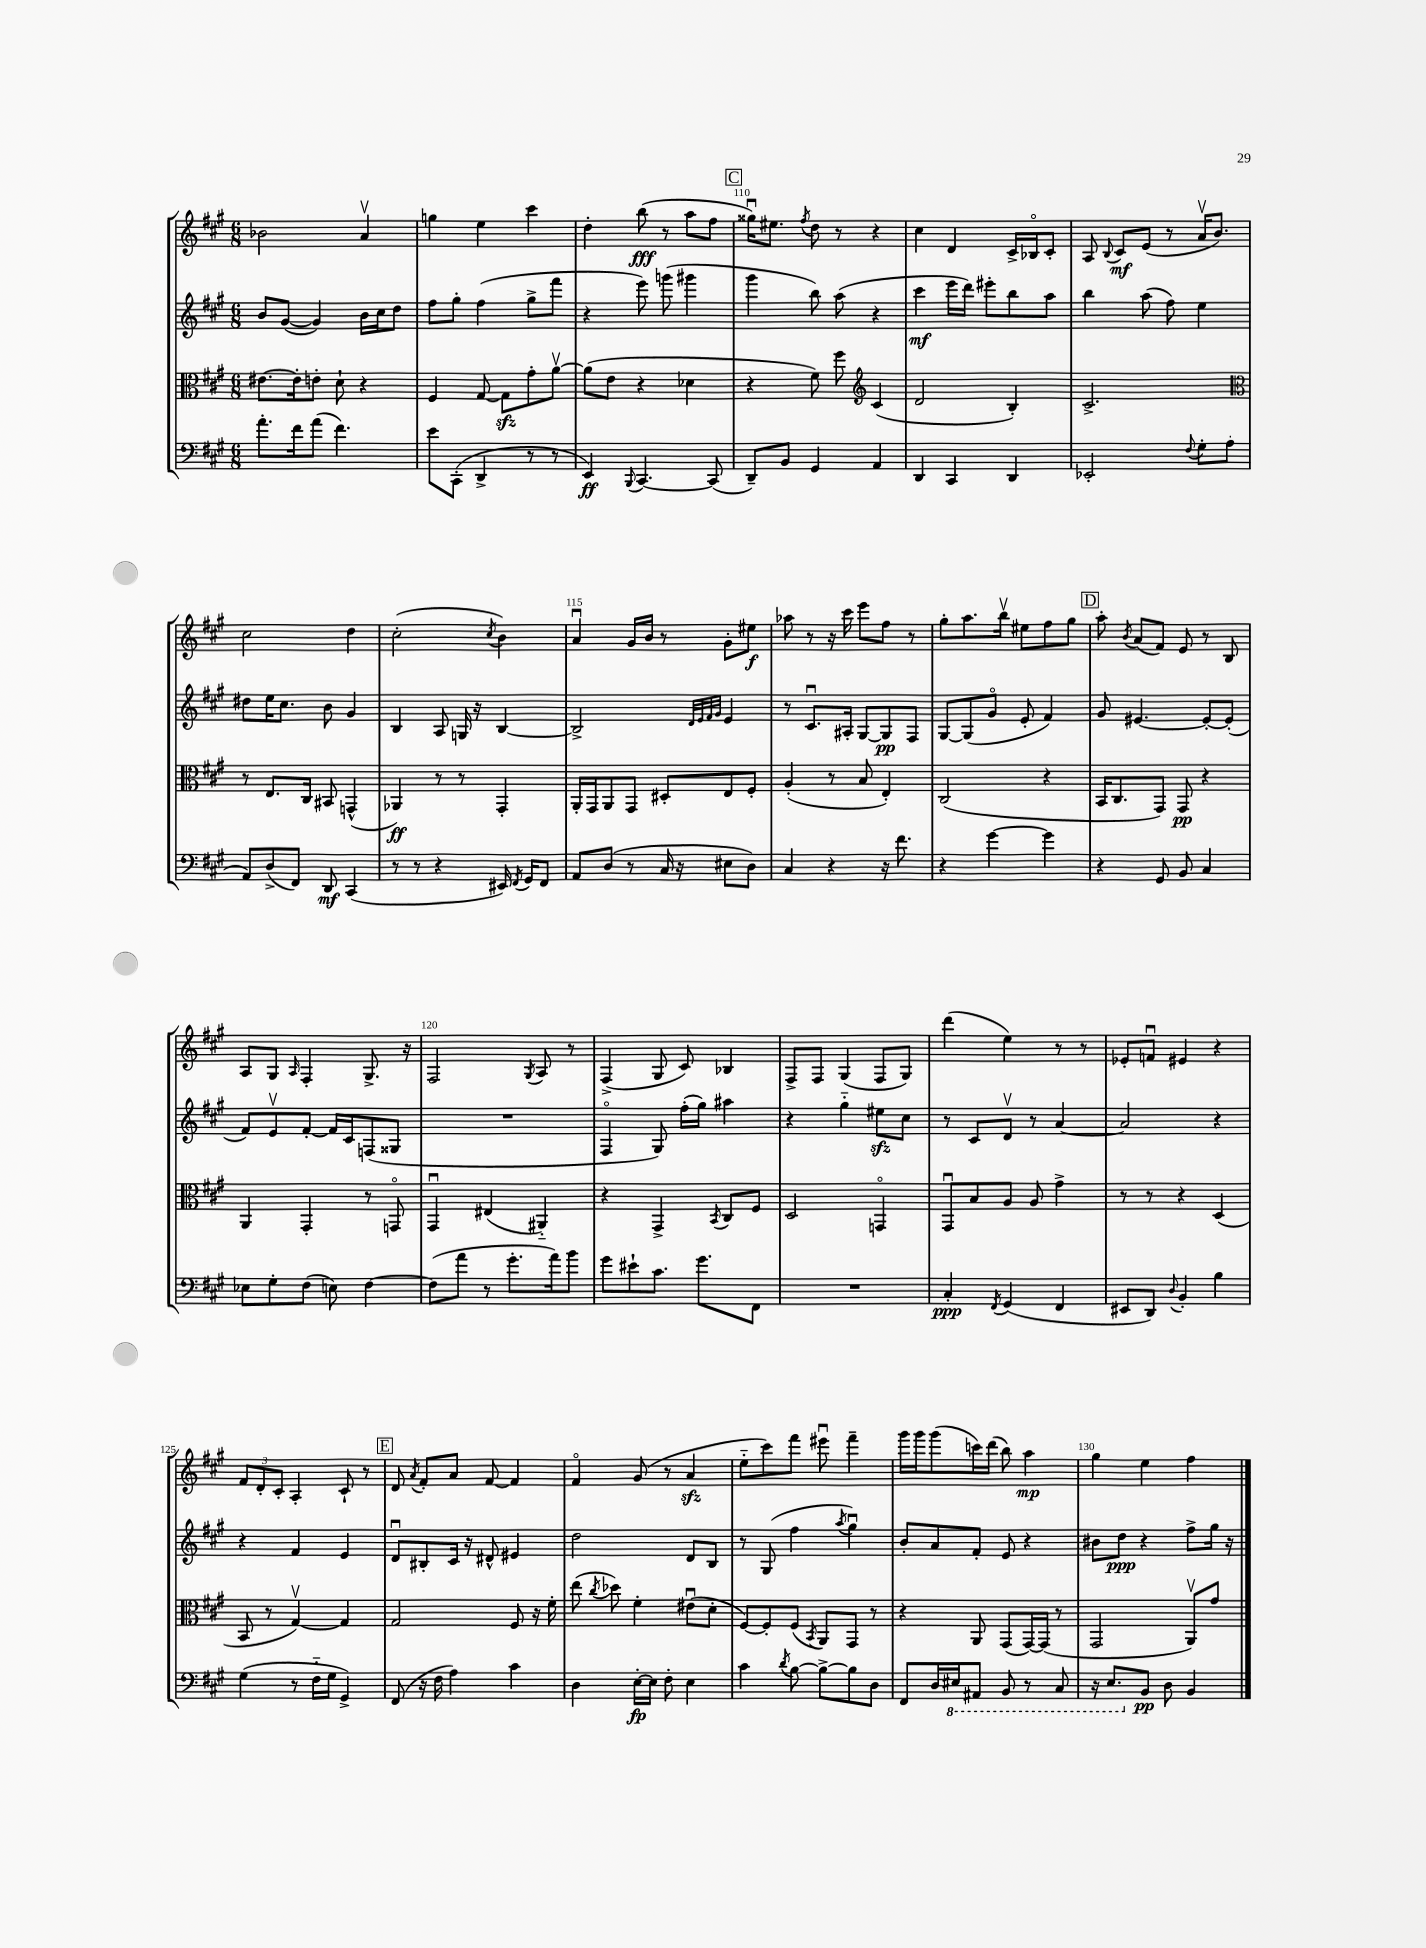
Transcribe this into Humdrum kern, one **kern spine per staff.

**kern	**kern	**kern	**kern
*staff4	*staff3	*staff2	*staff1
*clefF4	*clefC3	*clefG2	*clefG2
*k[f#c#g#]	*k[f#c#g#]	*k[f#c#g#]	*k[f#c#g#]
*M6/8	*M6/8	*M6/8	*M6/8
8.a'	[8.e#	8b	2b-
.	.	([8g#	.
16f#	16e#']	.	.
(8a	8e'	4g#])	.
4.f#)	8d`	.	.
.	4r	16b	4av
.	.	16cc#	.
.	.	8dd	.
=	=	=	=
8e	4F#	8ff#	4gg
(8CC#'	.	8gg#'	.
4DD^	[8G#	(4ff#	4ee
.	8G#]	.	.
8r	8g#'	8gg#^	4ccc#
8r	[8av	8fff#	.
=	=	=	=
4EE)	(8a]	4r	4dd'
.	8e	.	.
8qqBBB	.	.	.
[4.CC#	4r	8eee)	(8bb
.	.	(8ggg	8r
.	4d-	4ggg#	8aa
(8CC#]	.	.	8ff#
=	=	=	=
8DD~)	4r	4ggg#	16gg##u)
.	.	.	8.ee#
8BB	.	.	.
.	.	.	8qff#
4GG#	8f#)	8bb)	8dd
.	8ff#	(8aa	8r
*	*clefG2	*	*
4AA	(4c#	4r	4r
=	=	=	=
4DD	2d	4ccc#	4cc#
4CC#	.	16eee	4d
.	.	16ddd)	.
.	.	8eee#'	.
4DD	4B')	8bb	16c#^
.	.	.	16B-o
.	.	8aa	8c#'
=	=	=	=
2EE-'	2.c#^	4bb	8A
.	.	.	8qqB
.	.	.	8c#
.	.	(8aa	(8e
.	.	8ff#)	8r
8qqF#	.	.	.
8G#'	.	4ee	16av
.	.	.	8.b)
(8A	.	.	.
=	=	=	=
*	*clefC3	*	*
8AA)	8r	8dd#	2cc#
(8D^	8.E	16ee	.
.	.	8.cc#	.
8FF#)	.	.	.
.	16C#	.	.
8DD	8BB#	8b	.
(4CC#	(4GG^^	4g#	4dd
=	=	=	=
8r	4AA-)	4B	(2cc#'
8r	.	.	.
4r	8r	8A	.
.	8r	16G	.
.	.	16r	.
.	.	.	8qcc#
16EE#)	4GG#'	[4B	4b)
8qFF#	.	.	.
16GG#	.	.	.
8FF#	.	.	.
=	=	=	=
8AA	16AA'	2B^]	4au
.	16GG#	.	.
(8D	8AA	.	.
8r	8GG#	.	16g#
.	.	.	16b
16C#	8D#'	.	8r
16r	.	.	.
.	.	32qqd	.
.	.	32qqe	.
.	.	32qqf#	.
.	.	32qqg#	.
8E#	8E	4e	8g#'
8D)	8F#'	.	8ee#
=	=	=	=
4C#	(4A'	8r	8aa-
.	.	8.c#u	8r
4r	8r	.	16r
.	.	16A#'	16ccc#
.	8B	[8G#	8eee
16r	4E')	8G#]	8ff#
8.f#	.	.	.
.	.	8F#	8r
=	=	=	=
4r	(2C#	[8G#	8gg#'
.	.	(8G#]	8.aa
[4g#	.	8g#o	.
.	.	.	16bbv
.	.	8e'	8ee#
4g#]	4r	4f#)	8ff#
.	.	.	8gg#
=	=	=	=
4r	16BB	8g#	8aa'
.	8.C#	.	.
.	.	.	8qb
.	.	[4.e#	(8a
8GG#	8GG#)	.	8f#)
8BB	8GG#	.	8e
4C#	4r	8e#'_	8r
.	.	(8e#']	8B
=	=	=	=
8E-	4AA	8f#)	8A
8G#'	.	8ev	8G#
.	.	.	16qqA
(8F#	4GG#'	[8f#'	4F#'
8E)	.	16f#]	.
.	.	16c#	.
[4F#	8r	(8F	8.G#^
.	8GGo	8G##	.
.	.	.	16r
=	=	=	=
(8F#]	4GG#u	2.r	2F#
8a	.	.	.
8r	(4E#	.	.
8.g#'	.	.	.
.	.	.	8qG#
.	4AA#'~)	.	8A
16a)	.	.	.
8b	.	.	8r
=	=	=	=
8g#	4r	4F#o	(4F#^
8e#`	.	.	.
8.c#	4GG#^	8G#)	8G#
.	.	(16ff#'	8c#)
8.g#	.	16gg#)	.
.	8qBB	.	.
.	8C#	4aa#	4B-
8FF#	8F#	.	.
=	=	=	=
2.r	2D	4r	8F#^
.	.	.	8F#
.	.	4gg#'~	(4G#
.	4GGo	8ee#	8F#
.	.	8cc#	8G#)
=	=	=	=
4C#'	8GG#u	8r	(4ddd
.	8B	8c#	.
8qFF#	.	.	.
(4GG#	8A	8dv	4ee)
.	8A	8r	.
4FF#	4g#^	[4a	8r
.	.	.	8r
=	=	=	=
8EE#	8r	2a]	8e-'
8DD)	8r	.	8fu
8qqD	.	.	.
4BB'	4r	.	4e#
4B	(4D	4r	4r
=	=	=	=
(4G#	8BB	4r	12f#
.	.	.	12d'
.	8r	.	.
.	.	.	12c#'
8r	[4G#v)	4f#	4A'
16F#'~	.	.	.
16G#	.	.	.
4GG#^)	4G#]	4e	8c#`
.	.	.	8r
=	=	=	=
(8FF#	2G#	8du	8d
.	.	.	8qa
16r	.	8B#'	8f#'
16F#	.	.	.
4A)	.	16c#	8a
.	.	16r	.
.	.	8d#^^	[8f#
4c#	8F#	4e#	4f#]
.	16r	.	.
.	16f#'	.	.
=	=	=	=
4D	(8ee	2dd	4f#o
.	8qcc#	.	.
.	8dd-)	.	.
[16E'	4f#'	.	(8g#
16E]	.	.	.
8F#'	.	.	8r
4E	(8e#u	8d	4a
.	8d'	8B	.
=	=	=	=
4c#	[8F#)	8r	8ee'~
.	8F#']	(8G#	8ccc#)
8qd	.	.	.
[8B	(8F#	4ff#	8fff#
.	8qBB	.	.
8B^_	8AA)	.	8eee#u
.	.	8qaa	.
8B]	8GG#	4gg#u)	4fff#~
8D	8r	.	.
=	=	=	=
8FF#	4r	8b'	16ggg#
.	.	.	16ggg#
16D	.	8a	(8ggg#
16EE#	.	.	.
8AAA#	8AA	8f#'	16ccc)
.	.	.	(16ddd
8BBB	(8GG#	8e	8bb)
8r	[16GG#)	4r	4aa
.	(16GG#]	.	.
8CC#	8r	.	.
=	=	=	=
16r	2GG#	8b#	4gg#
8.EE	.	.	.
.	.	8dd	.
8BB	.	4r	4ee
8D	.	.	.
4BB	8AAv)	8ff#^	4ff#
.	8g#	16gg#	.
.	.	16r	.
==	==	==	==
*-	*-	*-	*-
